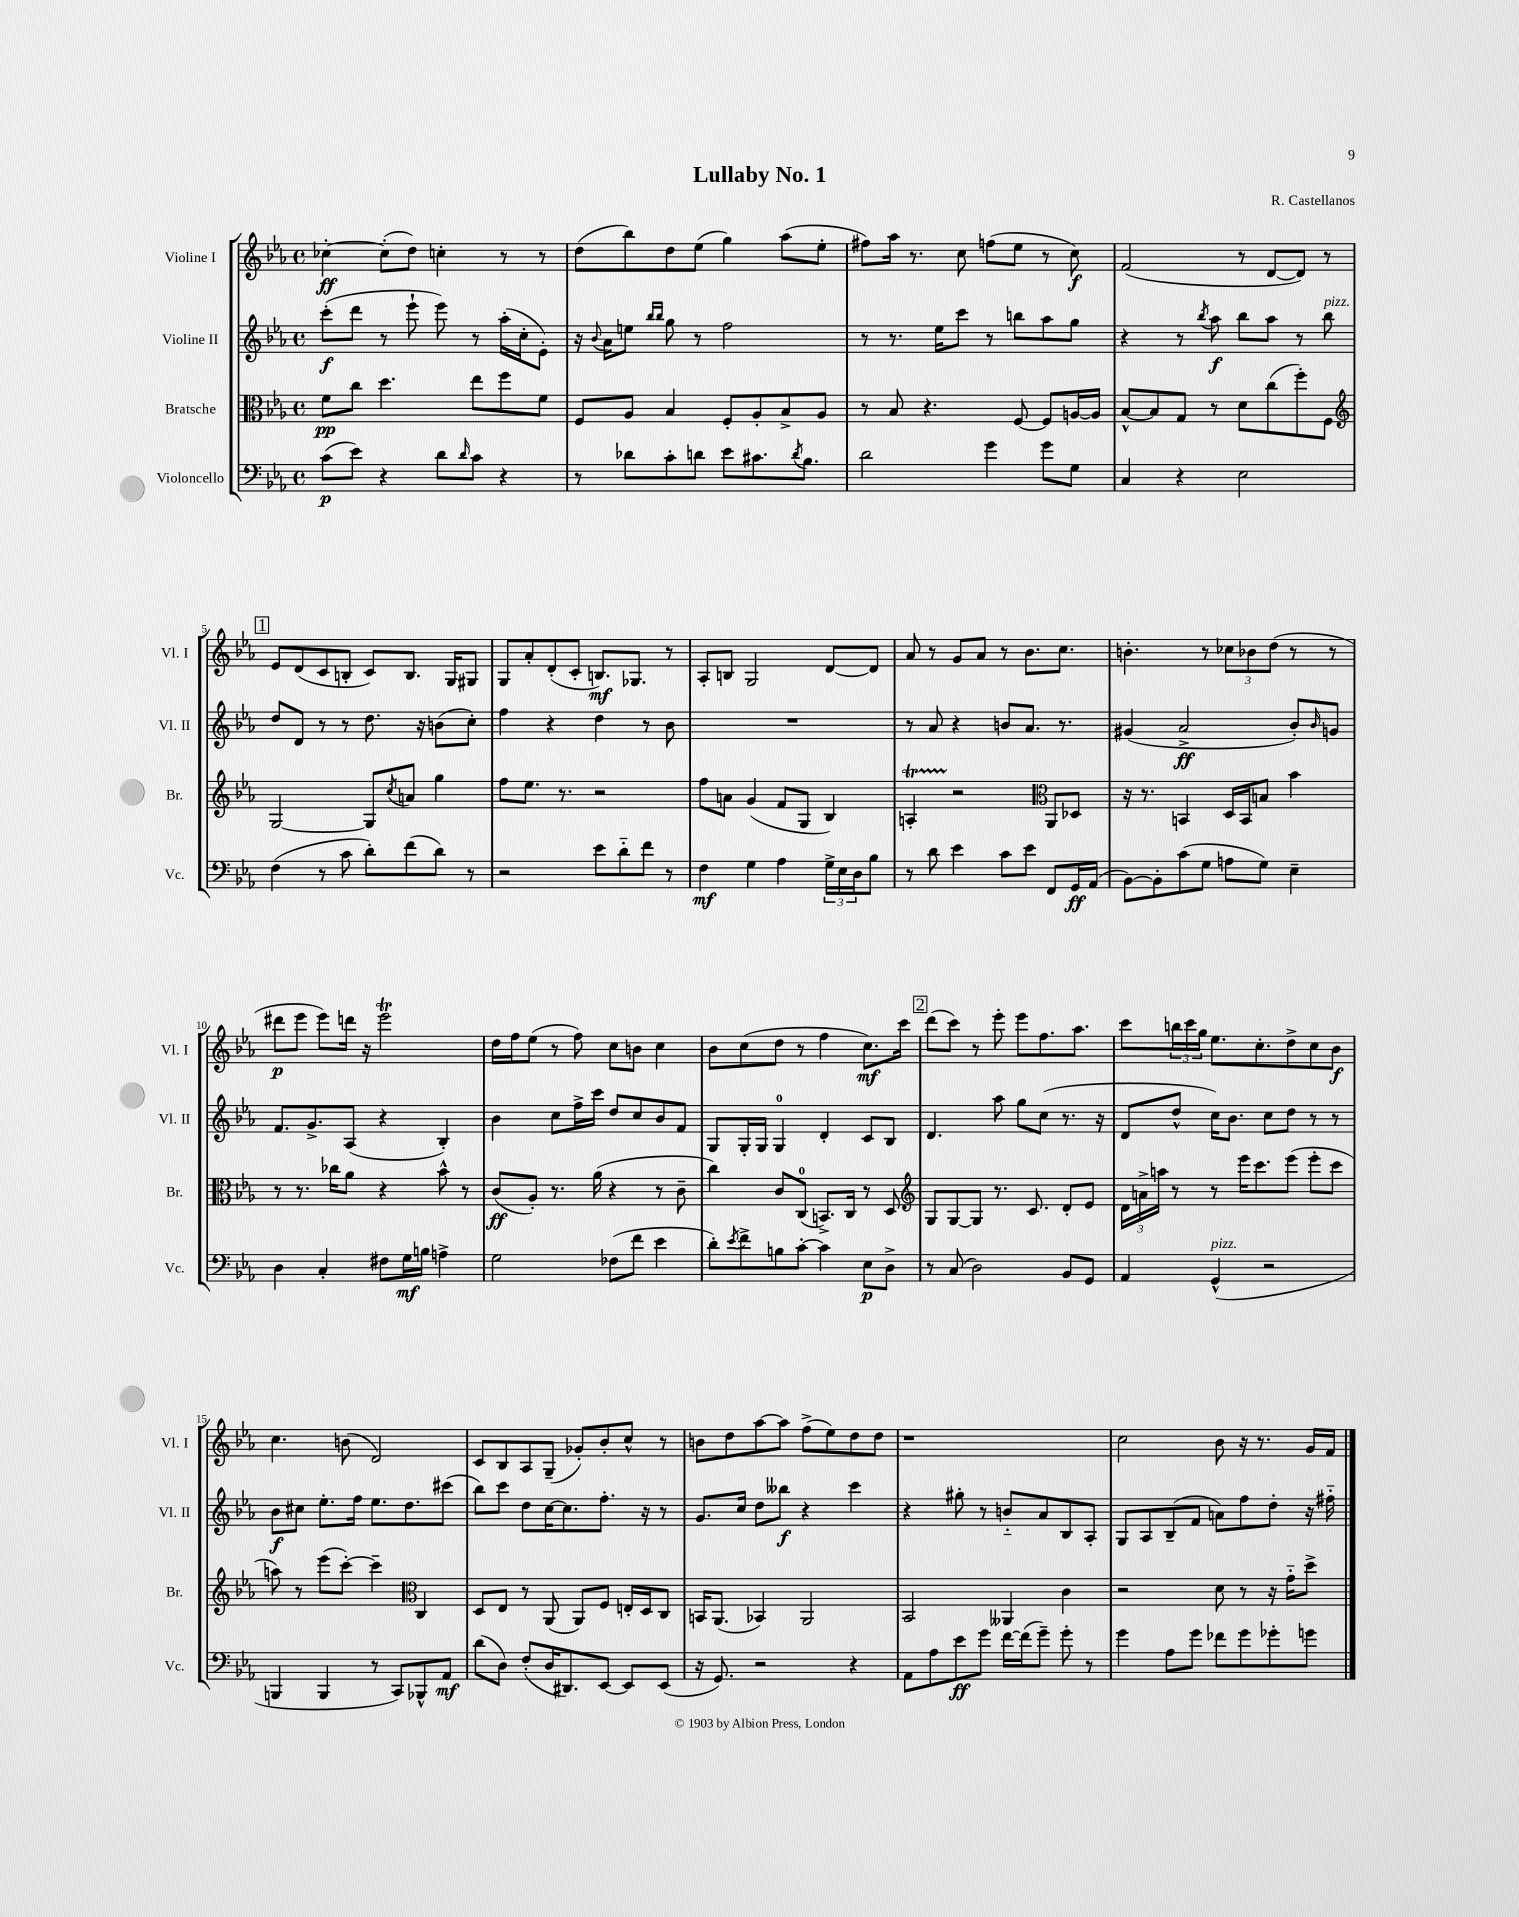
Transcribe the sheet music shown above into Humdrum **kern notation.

**kern	**kern	**kern	**kern
*staff4	*staff3	*staff2	*staff1
*clefF4	*clefC3	*clefG2	*clefG2
*k[b-e-a-]	*k[b-e-a-]	*k[b-e-a-]	*k[b-e-a-]
*M4/4	*M4/4	*M4/4	*M4/4
*met(c)	*met(c)	*met(c)	*met(c)
(8c	8f	(8ccc'	[4cc-'
8e-)	8cc	8ddd	.
4r	4.dd	8r	(8cc-']
.	.	8eee-`	8dd)
8d	.	8eee-)	4cc'
16qqd	.	.	.
8c	8ee-	8r	.
4r	8ff	(16aa-'	8r
.	.	16cc'	.
.	8f	8e-')	8r
=	=	=	=
8r	8F	16r	(8dd
.	.	8qqb-	.
.	.	16a-	.
8d-	8A-	8ee	8bb-)
.	.	16qqbb-	.
.	.	16qqbb-	.
8c'	4B-	8gg	8dd
8d	.	8r	(8ee-
8e-	8F'	2ff	4gg)
8.c#	8A-'	.	.
.	8B-^	.	(8aa-
8qd	.	.	.
8.B-	.	.	.
.	8A-	.	8ee-'
=	=	=	=
2d	8r	8r	8ff#)
.	8B-	8.r	16aa-
.	.	.	8.r
.	4.r	.	.
.	.	16ee-	.
.	.	8ccc	8cc
4g	.	8r	(8ff
.	[8F	8bb	8ee-
8g	8F]	8aa-	8r
8G	[16A	8gg	8cc)
.	16A]	.	.
=	=	=	=
4C	[8B-^^	4r	(2f
.	8B-]	.	.
4r	8G	8r	.
.	.	8qbb-	.
.	8r	8aa-	.
2E-	8d	8bb-	8r
.	(8cc	8aa-	[8d
.	8ff')	8r	8d])
.	8F	8bb-	8r
=	=	=	=
*	*clefG2	*	*
(4F	[2G	8dd	8e-
.	.	8d	(8d
8r	.	8r	8c
8c	.	8r	8B'
8d')	8G]	8.dd	8c)
.	8qcc	.	.
(8f	8a	.	8.B
.	.	16r	.
8d)	4gg	(8b	.
.	.	.	16G
8r	.	8cc')	8G#
=	=	=	=
2r	8ff	4ff	8G
.	8.ee-	.	8a-'
.	.	4r	(8d'
.	8.r	.	.
.	.	.	8c'
8e-	2r	4dd	8.B)
8d'~	.	.	.
.	.	.	8.G-
8f	.	8r	.
8r	.	8b-	8r
=	=	=	=
4F	8ff	1r	8A-'
.	8a	.	8B
4G	(4g	.	2G
4A-	8f	.	.
.	8G	.	.
24G^	4B-)	.	[8d
24E-	.	.	.
24D	.	.	.
8B-	.	.	8d]
=	=	=	=
8r	4A'	8r	8a-
8d	.	8a-	8r
4e-	2r	4r	8g
.	.	.	8a-
8c	.	8b	8r
8e-	.	8.a-	8.b-
*	*clefC3	*	*
8FF	8AA-	.	.
.	.	8.r	8.cc
16GG	8D-	.	.
(16AA-	.	.	.
=	=	=	=
[8BB-)	16r	(4g#	4.b'
.	8.r	.	.
8BB-']	.	.	.
(8c	4BB	2a-^	.
8G	.	.	8r
8A	16D	.	12cc-
.	16BB	.	.
.	.	.	12b-
8G)	8B	.	.
.	.	.	(12dd
4E-~	4b-	8b-')	8r
.	.	16qqb-	.
.	.	8g	8r
=	=	=	=
4D	8r	8.f	8ddd#
.	8.r	.	8eee-
.	.	8.g^	.
4C'	.	.	8eee-)
.	16cc-	.	.
.	8a-	(8A-	16ddd
.	.	.	16r
8F#	4r	4r	2eee-
16G	.	.	.
16B	.	.	.
4A^	8b-^^	4B-')	.
.	8r	.	.
=	=	=	=
2G	(8c	4b-	16dd
.	.	.	16ff
.	8A-')	.	(8ee-
.	8.r	8cc	8r
.	.	16ff^	8ff)
.	(16a-	16ccc	.
(8F-	4r	8dd	8cc
8f	.	8cc	8b
4e-	8r	8b-	4cc
.	8c~	8f	.
=	=	=	=
8d')	4cc)	8G	8b-
8qe-	.	.	.
8f^	.	16G'	(8cc
.	.	16G	.
8B	8c	4G	8dd
[8c'	(8C	.	8r
4c]	8.BB^)	4d'	4ff
.	16C	.	.
8E-	8r	8c	8.cc)
8D^	8D	8B-	.
.	.	.	16ccc
=	=	=	=
*	*clefG2	*	*
8r	8G	4.d	(8ddd
(8C	[8G	.	8ccc)
2D)	8G]	.	8r
.	8.r	8aa-	8eee-'
.	.	8gg	8eee-
.	8.c	.	.
.	.	(8cc	8.ff
8BB-	8d'	8.r	.
.	.	.	8.aa-
8GG	8e-	.	.
.	.	16r	.
=	=	=	=
4AA-	24d	8d	8ccc
.	24a^	.	.
.	24aa	.	.
.	8r	8dd^^	24bb
.	.	.	24ccc
.	.	.	24gg
(4GG^^	8r	16cc)	8.ee-
.	.	8.b-	.
.	16eee-	.	.
.	8.ccc	.	8.cc'
2r	.	8cc	.
.	(8eee-	8dd	8dd^
.	8eee-'	8r	8cc
.	8ccc	8r	8b-
=	=	=	=
4BBB	8aa)	8b-	4.cc
.	8r	8cc#	.
4BBB	(8eee-	8.ee-'	.
.	[8ccc')	.	(8b
.	.	16ff	.
8r	4ccc~]	8.ee-	2d)
8CC)	.	.	.
.	.	8.dd	.
*	*clefC3	*	*
8BBB-^^	4C	.	.
8AA-	.	(8ccc#	.
=	=	=	=
(8d	8D	8bb-)	8c
8D)	8E-	8ccc	8B-
(8F'	8r	8dd	8A-
16D	(8AA-	[16cc	(8G~
8.DD#)	.	8.cc]	.
.	8AA-)	.	8g-')
[8EE-	8F	8.ff'	8b-'
8EE-]	16E'	.	8cc^^
.	16D	16r	.
(8EE-	8C	8r	8r
=	=	=	=
16r	16BB	8.g	8b
8.GG)	(8.AA-	.	.
.	.	.	8dd
.	.	16cc	.
2r	4BB-)	8dd	[8aa-
.	.	8bb--	8aa-]
.	2AA-	4r	(8ff^
.	.	.	8ee-)
4r	.	4ccc	8dd
.	.	.	8dd
=	=	=	=
8AA-	2BB-	4r	1r
8A-	.	.	.
8e-	.	8gg#'	.
8g	.	8r	.
[16f	4AA--	8b'~	.
(16f]	.	.	.
8g~)	.	8a-	.
8g'	4c	8B-	.
8r	.	8A-'	.
=	=	=	=
4g	2r	8G	2cc
.	.	8A-	.
8A-	.	(8B-~	.
8g	.	8f	.
8f-	8d	8a)	8b-
8g	8r	8ff	16r
.	.	.	8.r
8g-'	16r	8dd'	.
.	16g'~	.	.
8g	8dd^	16r	16g
.	.	16ff#'~	16f
==	==	==	==
*-	*-	*-	*-
